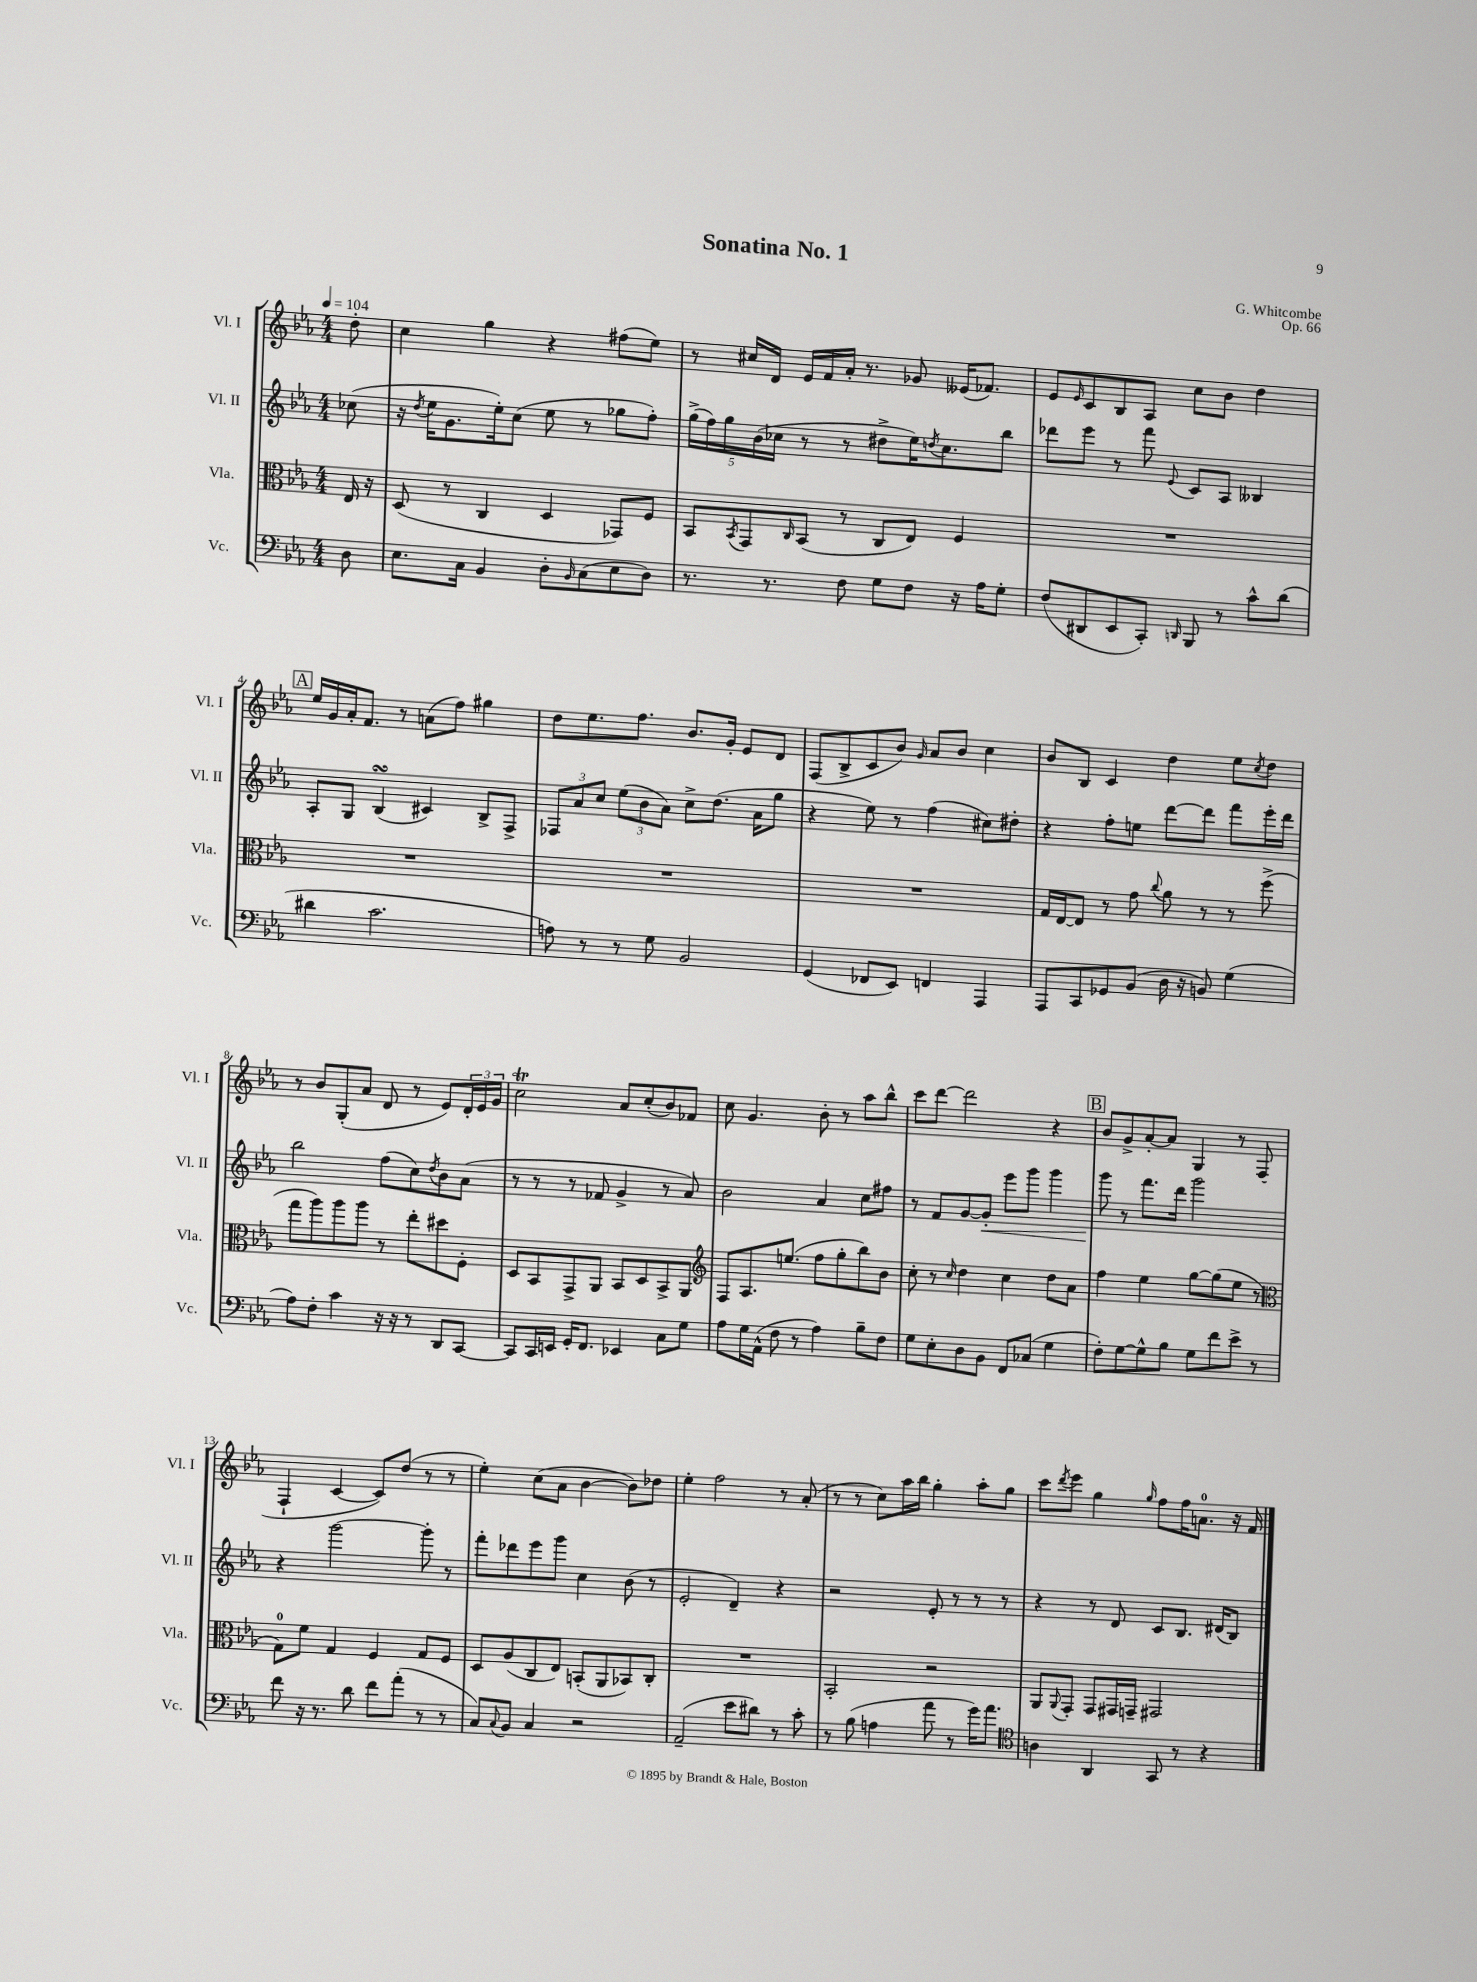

**kern	**kern	**kern	**dynam	**kern
*part4	*part3	*part2	*part2	*part1
*staff4	*staff3	*staff2	*staff2	*staff1
*I"Vc.	*I"Vla.	*I"Vl. II	*	*I"Vl. I
*I'Vc.	*I'Vla.	*I'Vl. II	*	*I'Vl. I
*clefF4	*clefC3	*clefG2	*	*clefG2
*k[b-e-a-]	*k[b-e-a-]	*k[b-e-a-]	*	*k[b-e-a-]
*M4/4	*M4/4	*M4/4	*	*M4/4
*MM104	*MM104	*MM104	*	*MM104
=	=	=	=	=
8D\	16E-/	(8cc-X\	.	8dd'\
.	16r	.	.	.
=1	=1	=1	=1	=1
8.E-\L	(8D/	16r	.	4cc\
.	.	8qdd/	.	.
.	.	16ee-\KL	.	.
.	8r	8.g\	.	.
16C\Jk	.	.	.	.
4BB-/	4C/	.	.	4gg\
.	.	16ee-'\k)	.	.
.	.	(8cc\J	.	.
8D'\L	4D/	8ee-\	.	4r
16qqBB-/	.	.	.	.
(8C\	.	8r	.	.
8E-\	8GG-X/L)	8gg-X\L	.	(8ff#X\L
8D\J)	8F/J	8ff'\J)	.	8ee-\J)
=2	=2	=2	=2	=2
8.r	8BB-/L	(20gg^\LL	.	8r
.	.	20ff\)	.	.
.	.	20gg\	.	.
.	8qBB-/	.	.	.
.	8GG/	.	.	16cc#X/LL
.	.	(20b-\	.	.
8.r	.	.	.	16d/JJ
.	.	20cc-X\JJ	.	.
.	16qqC/	.	.	.
.	(8BB-/J	8r	.	16e-/LL
.	.	.	.	16f/
8F\	8r	8r	.	16a-'/JJ
.	.	.	.	8.r
8G\L	8C/L	8dd#X^\L	.	.
8F\J	8E-/J)	16ee-\K)	.	8g-X/
.	.	8qddn/	.	.
.	.	8.cc-\	.	.
16r	4F/	.	.	(16e--X/KL
16A-\KL	.	.	.	8.f-X/J)
8G'\J	.	8bb-\J	.	.
=3	=3	=3	=3	=3
(8F/L	1r	8ddd-X\L	.	8e-/L
.	.	.	.	16qqe-/
8DD#X/	.	8eee-\J	.	8c/
8EE-/	.	8r	.	8B-/
8CC'/J)	.	8fff\	.	8A-/J
16qqDDn/	.	8qqe-/	.	.
8BBB-/	.	8c/L	.	8cc\L
8r	.	8A-/J	.	8b-\J
8c^^\L	.	4B--X/	.	4dd\
(8d\J	.	.	.	.
!!LO:LB:g=z
!!LO:REH:place=s1:t=A
=4	=4	=4	=4	=4
4d#X\	1r	8A-'/L	.	16ee-/LL
.	.	.	.	16g/
.	.	8G/J	.	16a-'/J
.	.	.	.	8.f/J
2.c\	.	(4B-sSSS/	.	.
.	.	.	.	8r
.	.	4c#X/)	.	(8an\L
.	.	.	.	8ff\J)
.	.	8B-^/L	.	4gg#X\
.	.	8F^/J	.	.
=5	=5	=5	=5	=5
8An\)	1r	12F-X/L	.	8dd\L
.	.	12a-/	.	.
8r	.	.	.	8.ee-\
.	.	12cc/J	.	.
8r	.	(12ee-\L	.	.
.	.	.	.	8.ff\J
.	.	12b-\	.	.
8G\	.	.	.	.
.	.	12a-\J)	.	.
2BB-/	.	8cc^\L	.	8.b-/L
.	.	(8.dd\J	.	.
.	.	.	.	16g'/Jk
.	.	.	.	8e-/L
.	.	16a-\KL	.	.
.	.	8gg\J	.	8d/J
=6	=6	=6	=6	=6
(4GG/	1r	4r	.	(8F/L
.	.	.	.	8B-^/
8FF-X/L	.	8ee-\)	.	8c/
8EE-/J)	.	8r	.	8b-/J)
.	.	.	.	16qqg/
4FFn/	.	(4ff\	.	8a-/L
.	.	.	.	8b-/J
4AAA-/	.	8cc#X\L)	.	4cc\
.	.	8dd#X'\J	.	.
=7	=7	=7	=7	=7
8AAA-/L	16G/LL	4r	.	8b-/L
.	[16E-/J	.	.	.
8CC/	8E-/J]	.	.	8B-/J
8GG-X/	8r	8ff'\L	.	4c/
(8BB-/J	8g\	8een\J	.	.
.	8qqcc/	.	.	.
16D\	8a-\	[8ddd\L	.	4dd\
16r	.	.	.	.
8BBn/)	8r	8ddd\J]	.	.
(4G\	8r	8fff\L	.	8ee-\L
.	.	.	.	8qcc/
.	(8ff^\	16eee-'\L	.	8dd\J
.	.	16ddd\JJ	.	.
!!LO:LB:g=z
=8	=8	=8	=8	=8
8A-\L)	8gg\L	2bb-\	.	8r
8F'\J	8aa-\)	.	.	8b-/L
4c\	8aa-\	.	.	(8G'/
.	8aa-\J	.	.	8a-/J
16r	8r	(8ff\L	.	8d/
16r	.	.	.	.
8r	8ee-'\L	8cc\)	.	8r
.	.	8qdd/	.	.
8DD/L	8dd#X\	8b-\	.	8e-/L)
[8CC/J	8F'\J	(8a-\J	.	24d'/L
.	.	.	.	24e-/
.	.	.	.	24g/JJ
=9	=9	=9	=9	=9
8CC/L]	8D/L	8r	.	2ccT\
16CC/L	8BB-/	8r	.	.
16EEn/JJ	.	.	.	.
16GG'/KL	8GG^/	8r	.	.
8.FF/J	.	.	.	.
.	8AA-/J	8f-X/	.	.
4EE-X/	8BB-/L	4g^/	.	8a-/L
.	8D/	.	.	(8cc'/
8C\L	8BB-^/	8r	.	8b-/)
8G\J	8AA-/J	8a-/)	.	8f-X/J
=10	=10	=10	=10	=10
*	*clefG2	*	*	*
8A-\L	8F/L	2b-\	.	8cc\
16G\L	8.A-/	.	.	4.g/
(16AA-^^\JJ	.	.	.	.
8F\	.	.	.	.
.	(8.een/J	.	.	.
8r	.	.	.	.
4A-\)	8ff\L	4a-/	.	8b-'\
.	8gg'\	.	.	8r
8B-~\L	8bb-\)	8cc\L	.	8aa-\L
8F\J	8b-\J	8ff#X\J	.	8bb-^^\J
=11	=11	=11	=11	=11
8G\L	8cc'\	8r	.	8ccc\L
8E-'\	8r	8f/L	.	[8ddd\J
.	16qqcc/	.	.	.
8D\	4dd\	[8g/	.	2ddd\]
!	!	!	!LO:HP:b	!
8BB-\J	.	8g'/J]	<	.
8FF/L	4cc\	8eee-\L	.	.
(8C-X/J	.	8ggg\J	.	.
4G\	8dd\L	4ggg\	.	4r
.	8a-\J	.	.	.
!!LO:REH:place=s1:t=B
=12	=12	=12	=12	=12
8F'\L)	4ff\	8ggg\	.	8b-/L
[8G\	.	8r	[	8g^/
8G^^\]	4ee-\	8.fff\L	.	[8a-'/
8B-\J	.	.	.	8a-/J]
.	.	16ddd\Jk	.	.
8G\L	[8gg\L	2ggg\	.	4G/
8f\	(8gg\]	.	.	.
8e-^\J	8ee-\J	.	.	8r
8r	8r	.	.	(8F/
!!LO:LB:g=z
=13	=13	=13	=13	=13
*	*clefC3	*	*	*
8f\	8G\L)	4r	.	4F`/
16r	8f\J	.	.	.
8.r	.	.	.	.
.	4G/	[2ggg\	.	[4c/
8d\	.	.	.	.
8f\L	4F/	.	.	8c/L])
(8a-'\J	.	.	.	(8dd/J
8r	8G/L	8ggg'\]	.	8r
8r	8F/J	8r	.	8r
=14	=14	=14	=14	=14
8C/L)	8D/L	8fff'\L	.	4ee-'\)
8qqC/	.	.	.	.
8BB-/J	(8A-/	8ddd-X\	.	.
4C/	8C/	8eee-\	.	(8cc\L
.	8E-/J)	8ggg\J	.	8a-\J
2r	(8BBn'/L	4cc\	.	[4b-\
.	8AA-/	.	.	.
.	8BB-X/)	(8b-\	.	8b-\L])
.	8C'/J	8r	.	8dd-X\J
=15	=15	=15	=15	=15
(2AA-~/	1r	2e-'/	.	4ee-'\
.	.	.	.	2ff\
8e-\L	.	4d~/)	.	.
8d#X\J)	.	.	.	.
8r	.	4r	.	8r
8c'\	.	.	.	(8a-'/
=16	=16	=16	=16	=16
8r	2BB-'/	2r	.	8r
(8B-\	.	.	.	8r
4An\	.	.	.	8cc\L)
.	.	.	.	16aa-\L
.	.	.	.	16bb-\JJ
8a-\	2r	8e-'/	.	4gg'\
8r	.	8r	.	.
16g\KL)	.	8r	.	8aa-'\L
8.a-\J	.	.	.	.
.	.	8r	.	8gg\J
=17	=17	=17	=17	=17
*clefC4	*	*	*	*
4An\	8AA-/L	4r	.	8ccc\L
.	8qqAA-/	.	.	8qddd/
.	8GG'/J	.	.	8eee-\J
4AA-/	8GG/L	8r	.	4gg\
.	16GG#X/L	8d/	.	.
.	16GGn~/JJ	.	.	.
.	.	.	.	16qqgg/
8GG/	2GG#X/	8c/L	.	8ff\L
8r	.	8.B-/J	.	16ff\K
.	.	.	.	8.an\J
4r	.	.	.	.
.	.	(16d#X/KL	.	.
.	.	8B-/J)	.	16r
.	.	.	.	16f/
==	==	==	==	==
*-	*-	*-	*-	*-
